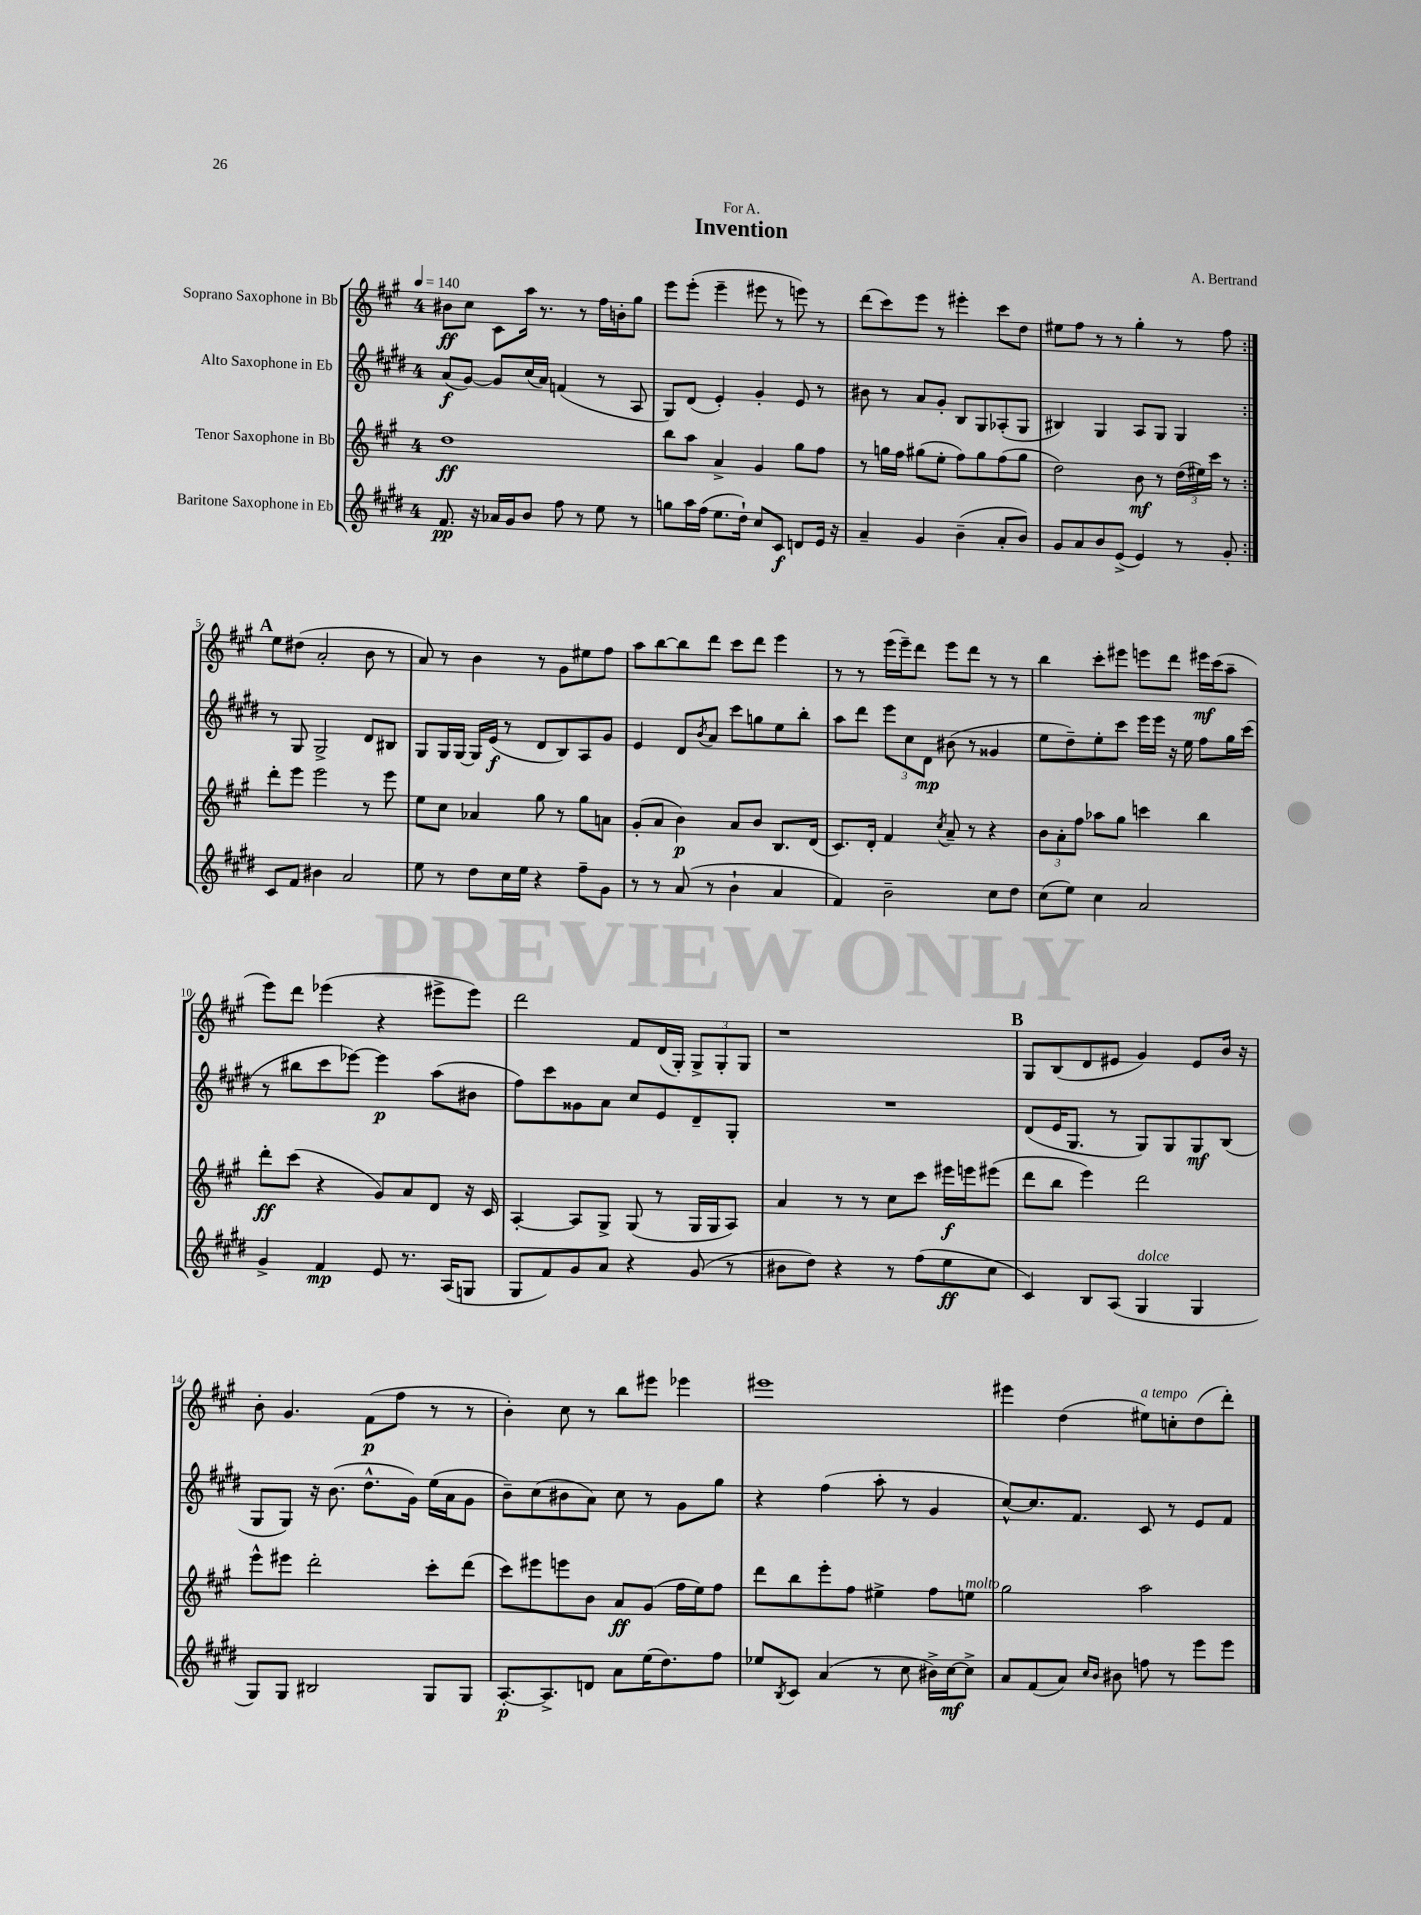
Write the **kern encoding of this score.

**kern	**dynam	**kern	**dynam	**kern	**dynam	**kern	**dynam
*part4	*part4	*part3	*part3	*part2	*part2	*part1	*part1
*staff4	*staff4	*staff3	*staff3	*staff2	*staff2	*staff1	*staff1
*I"Baritone Saxophone in Eb	*	*I"Tenor Saxophone in Bb	*	*I"Alto Saxophone in Eb	*	*I"Soprano Saxophone in Bb	*
*clefG2	*	*clefG2	*	*clefG2	*	*clefG2	*
*k[f#c#g#d#]	*	*k[f#c#g#]	*	*k[f#c#g#d#]	*	*k[f#c#g#]	*
*M4/4	*	*M4/4	*	*M4/4	*	*M4/4	*
*MM140	*	*MM140	*	*MM140	*	*MM140	*
=1	=1	=1	=1	=1	=1	=1	=1
8.f#/	pp	1dd	ff	(8a/L	f	8b#X\L	ff
.	.	.	.	[8g#/J)	.	8cc#\J	.
16r	.	.	.	.	.	.	.
16a-X/LL	.	.	.	8g#/L]	.	8c#\L	.
16g#/J	.	.	.	.	.	.	.
8b/J	.	.	.	(16cc#/L	.	16aa\Jk	.
.	.	.	.	16a/JJ)	.	8.r	.
8ff#\	.	.	.	(4fn/	.	.	.
8r	.	.	.	.	.	8r	.
8ee\	.	.	.	8r	.	16ff#\LL	.
.	.	.	.	.	.	16bn'\J	.
8r	.	.	.	8A/	.	8gg#\J	.
=2	=2	=2	=2	=2	=2	=2	=2
8ggn\L	.	8bb\L	.	8G#/L)	.	8eee\L	.
16aa\L	.	8aa\J	.	(8d#/J	.	(8eee'\J	.
(16ff#\JJ	.	.	.	.	.	.	.
8.ee\L	.	4a^/	.	4e'/)	.	4eee~\	.
16dd#`\Jk)	.	.	.	.	.	.	.
8cc#/L	.	4g#/	.	4g#'/	.	8eee#X\	.
8c#/J	f	.	.	.	.	8r	.
8dn/L	.	8gg#\L	.	8e/	.	8eeen\)	.
16e/Jk	.	8ff#\J	.	8r	.	8r	.
16r	.	.	.	.	.	.	.
=3	=3	=3	=3	=3	=3	=3	=3
4a~/	.	8r	.	8b#X\	.	(8ddd\L	.
.	.	16ggn\LL	.	8r	.	8ccc#\)	.
.	.	16ff#\JJ	.	.	.	.	.
4g#/	.	(8gg#X\L	.	8a/L	.	8eee\J	.
.	.	8ee'\J	.	8g#'/J	.	8r	.
(4b~\	.	8ff#\L)	.	8B/L	.	4eee#X'\	.
.	.	8gg#\	.	8G#/	.	.	.
8a'/L	.	(8ff#\	.	(8A-X'/	.	8ccc#\L	.
8b/J)	.	8gg#\J	.	8G#/J	.	8dd\J	.
=4	=4	=4	=4	=4	=4	=4	=4
8g#/L	.	2dd\)	.	4B#X/)	.	8ee#X\L	.
8a/	.	.	.	.	.	8ff#\J	.
8b/	.	.	.	4G#/	.	8r	.
(8e^/J	.	.	.	.	.	8r	.
4e/)	.	8b\	mf	8A/L	.	4gg#'\	.
.	.	8r	.	8G#/J	.	.	.
8r	.	(24dd\LL	.	4G#/	.	8r	.
.	.	24ee#X\)	.	.	.	.	.
.	.	24ccc#\JJ	.	.	.	.	.
8g#'/	.	8r	.	.	.	8ff#\	.
!!LO:LB:g=z
!!LO:REH:place=s1:t=A
=5:|!	=5:|!	=5:|!	=5:|!	=5:|!	=5:|!	=5:|!	=5:|!
8c#/L	.	8ddd'\L	.	8r	.	8ee\L	.
8f#/J	.	8eee\J	.	8G#/	.	(8dd#X\J	.
4b#X\	.	2eee\	.	2G#^/	.	2a'/	.
2a/	.	.	.	.	.	.	.
.	.	8r	.	8d#/L	.	8b\	.
.	.	8eee\	.	8B#X/J	.	8r	.
=6	=6	=6	=6	=6	=6	=6	=6
8ee\	.	8ee\L	.	8G#/L	.	8a/)	.
8r	.	8cc#\J	.	16G#/L	.	8r	.
.	.	.	.	[16G#/JJ	.	.	.
8dd#\L	.	4a-X/	.	16G#/LL]	.	4b\	.
.	.	.	.	(16e/JJ	f	.	.
16cc#\L	.	.	.	8r	.	.	.
16ee\JJ	.	.	.	.	.	.	.
4r	.	8gg#\	.	8d#/L	.	8r	.
.	.	8r	.	8B/)	.	8g#\L	.
8ff#~\L	.	8gg#\L	.	8A/	.	8ee#X\	.
8g#\J	.	8an\J	.	8g#/J	.	8ff#\J	.
=7	=7	=7	=7	=7	=7	=7	=7
8r	.	(8g#'/L	.	4e/	.	8aa\L	.
8r	.	8a/J	.	.	.	[8bb\	.
(8a/	.	4b\)	p	8d#/L	.	8bb\]	.
.	.	.	.	8qb/	.	.	.
8r	.	.	.	8a/J	.	8ddd\J	.
4b`\	.	8a/L	.	8ccc#\L	.	8ccc#\L	.
.	.	8b/J	.	8ggn\	.	8ddd\J	.
4a/	.	8.B/L	.	8ee\	.	4eee\	.
.	.	.	.	8bb'\J	.	.	.
.	.	(16d/Jk	.	.	.	.	.
=8	=8	=8	=8	=8	=8	=8	=8
4f#/)	.	8.c#/L)	.	8aa\L	.	8r	.
.	.	.	.	8ddd#\J	.	8r	.
.	.	16d'/Jk	.	.	.	.	.
2b~\	.	4f#/	.	12eee\L	.	(16eee\LL	.
.	.	.	.	.	.	16eee~\J)	.
.	.	.	.	12cc#\	.	.	.
.	.	.	.	.	.	8ddd\J	.
.	.	.	.	12d#\J	mp	.	.
.	.	8qcc#/	.	.	.	.	.
.	.	8a~/	.	(8b#X\	.	8eee\L	.
.	.	8r	.	8r	.	8ddd\J	.
8cc#\L	.	4r	.	4g##X/	.	8r	.
8dd#\J	.	.	.	.	.	8r	.
=9	=9	=9	=9	=9	=9	=9	=9
(8cc#\L	.	12b\L	.	8ee\L	.	4bb\	.
.	.	12a'\	.	.	.	.	.
8ee\J)	.	.	.	8dd#~\)	.	.	.
.	.	12ff#\J	.	.	.	.	.
4cc#\	.	8aa-X\L	.	8ee'\	.	8ccc#'\L	.
.	.	8gg#\J	.	8ccc#\J	.	8eee#X\J	.
2a/	.	4cccn\	.	16eee\LL	.	8eeen\L	.
.	.	.	.	16eee\JJ	.	.	.
.	.	.	.	16r	.	8ddd\J	.
.	.	.	.	16ee\	.	.	.
.	.	4bb\	.	8ff#\L	.	16eee#X\LL	mf
.	.	.	.	.	.	(16ccc#\J	.
.	.	.	.	16gg#\L	.	8aa~\J	.
.	.	.	.	(16ccc#\JJ	.	.	.
!!LO:LB:g=z
=10	=10	=10	=10	=10	=10	=10	=10
4g#^/	.	8ddd'\L	ff	8r	.	8eee\L)	.
.	.	(8ccc#\J	.	8bb#X\L	.	8ddd\J	.
4f#/	mp	4r	.	8ccc#\	.	(4eee-X\	.
.	.	.	.	[8eee-X\J)	.	.	.
8e/	.	8g#/L)	.	4eee-\]	p	4r	.
8.r	.	8a/	.	.	.	.	.
.	.	8d/J	.	(8aa\L	.	8eee#X^\L	.
(16A/KL	.	.	.	.	.	.	.
8Gn/J	.	16r	.	8b#X\J	.	8eee#\J)	.
.	.	16c#/	.	.	.	.	.
=11	=11	=11	=11	=11	=11	=11	=11
8G#/L	.	[4A'/	.	8ff#\L)	.	2ddd\	.
8f#/)	.	.	.	8ccc#\	.	.	.
8g#/	.	8A/L]	.	8g##X\	.	.	.
8a/J	.	8G#^/J	.	8a\J	.	.	.
4r	.	(8G#/	.	8cc#/L	.	8f#/L	.
.	.	8r	.	8e/	.	(16d/L	.
.	.	.	.	.	.	16G#'/JJ)	.
(8g#/	.	16G#/LL	.	8d#~/	.	12G#^/L	.
.	.	16G#/J	.	.	.	.	.
.	.	.	.	.	.	12G#'/	.
8r	.	8A/J)	.	8G#'/J	.	.	.
.	.	.	.	.	.	12G#/J	.
=12	=12	=12	=12	=12	=12	=12	=12
8b#X\L	.	4a/	.	1r	.	1r	.
8dd#\J)	.	.	.	.	.	.	.
4r	.	8r	.	.	.	.	.
.	.	8r	.	.	.	.	.
8r	.	8cc#\L	.	.	.	.	.
(8ff#\L	.	8ccc#\J	.	.	.	.	.
8ee\	ff	16eee#X\LL	f	.	.	.	.
.	.	16eeen\J	.	.	.	.	.
8cc#\J	.	(8eee#X\J	.	.	.	.	.
!!LO:REH:place=s1:t=B
=13	=13	=13	=13	=13	=13	=13	=13
4c#/)	.	8ddd\L	.	(8d#/L	.	8G#/L	.
.	.	8bb\J	.	16e/K	.	(8B/	.
.	.	.	.	8.G#/J	.	.	.
8B/L	.	4eee\)	.	.	.	8d/	.
(8A/J	.	.	.	8r	.	8e#X/J	.
!LO:TX:a:i:t=dolce	!	!	!	!	!	!	!
4G#/	.	2ddd\	.	8G#/L)	.	4g#/)	.
.	.	.	.	8G#/	.	.	.
4G#/	.	.	.	8G#/	mf	8e#/L	.
.	.	.	.	(8B/J	.	16b/Jk	.
.	.	.	.	.	.	16r	.
!!LO:LB:g=z
=14	=14	=14	=14	=14	=14	=14	=14
8G#/L)	.	8eee^^\L	.	8G#/L	.	8b'\	.
8G#/J	.	8eee#X\J	.	8G#/J)	.	4.g#/	.
2B#X/	.	2ddd'\	.	16r	.	.	.
.	.	.	.	(8.b\	.	.	.
.	.	.	.	8.dd#^^\L	.	(8f#\L	p
.	.	.	.	.	.	8ff#\J	.
.	.	.	.	16g#\Jk)	.	.	.
8G#/L	.	8ccc#'\L	.	(16ee\LL	.	8r	.
.	.	.	.	16a\J	.	.	.
8G#/J	.	(8ddd\J	.	8g#\J	.	8r	.
=15	=15	=15	=15	=15	=15	=15	=15
[8.A'/L	p	8ccc#\L)	.	8b~\L)	.	4b'\)	.
.	.	8eee#X\	.	(8cc#\	.	.	.
8.A^/]	.	.	.	.	.	.	.
.	.	8eeen\	.	8b#X\	.	8cc#\	.
8dn/J	.	8b\J	.	8a\J)	.	8r	.
8a\L	.	8a/L	ff	8cc#\	.	8bb\L	.
(16ee\K	.	(8g#/J	.	8r	.	8eee#X\J	.
8.dd#\)	.	.	.	.	.	.	.
.	.	16ff#\LL	.	8g#\L	.	4eee-X\	.
.	.	16ee\J)	.	.	.	.	.
8ff#\J	.	8ff#\J	.	8gg#\J	.	.	.
=16	=16	=16	=16	=16	=16	=16	=16
8ee-X/L	.	8ddd\L	.	4r	.	1eee#X	.
8qB/	.	.	.	.	.	.	.
8c#/J	.	8bb\	.	.	.	.	.
(4a/	.	8eee'\	.	(4ff#\	.	.	.
.	.	8ff#\J	.	.	.	.	.
8r	.	4ee#X^\	.	8aa'\	.	.	.
8cc#\	.	.	.	8r	.	.	.
16b#X^\LL)	.	8ff#\L	.	4g#/	.	.	.
[16cc#\J	mf	.	.	.	.	.	.
!	!	!LO:TX:a:i:t=molto	!	!	!	!	!
8cc#^\J]	.	8een\J	.	.	.	.	.
=17	=17	=17	=17	=17	=17	=17	=17
8a/L	.	2gg#\	.	[8cc#^^/L)	.	4eee#X\	.
(8f#/	.	.	.	8.cc#/]	.	.	.
8a/J)	.	.	.	.	.	(4dd\	.
.	.	.	.	8.f#/J	.	.	.
16qqcc#/LL	.	.	.	.	.	.	.
16qqb/JJ	.	.	.	.	.	.	.
8b#X\	.	.	.	.	.	.	.
!	!	!	!	!	!	!LO:TX:a:i:t=a tempo	!
8ffn\	.	2aa\	.	8c#/	.	8ee#X\L)	.
8r	.	.	.	8r	.	8ccn'\	.
8eee\L	.	.	.	8e/L	.	(8dd\	.
8eee\J	.	.	.	8f#/J	.	8ddd'\J)	.
==	==	==	==	==	==	==	==
*-	*-	*-	*-	*-	*-	*-	*-
